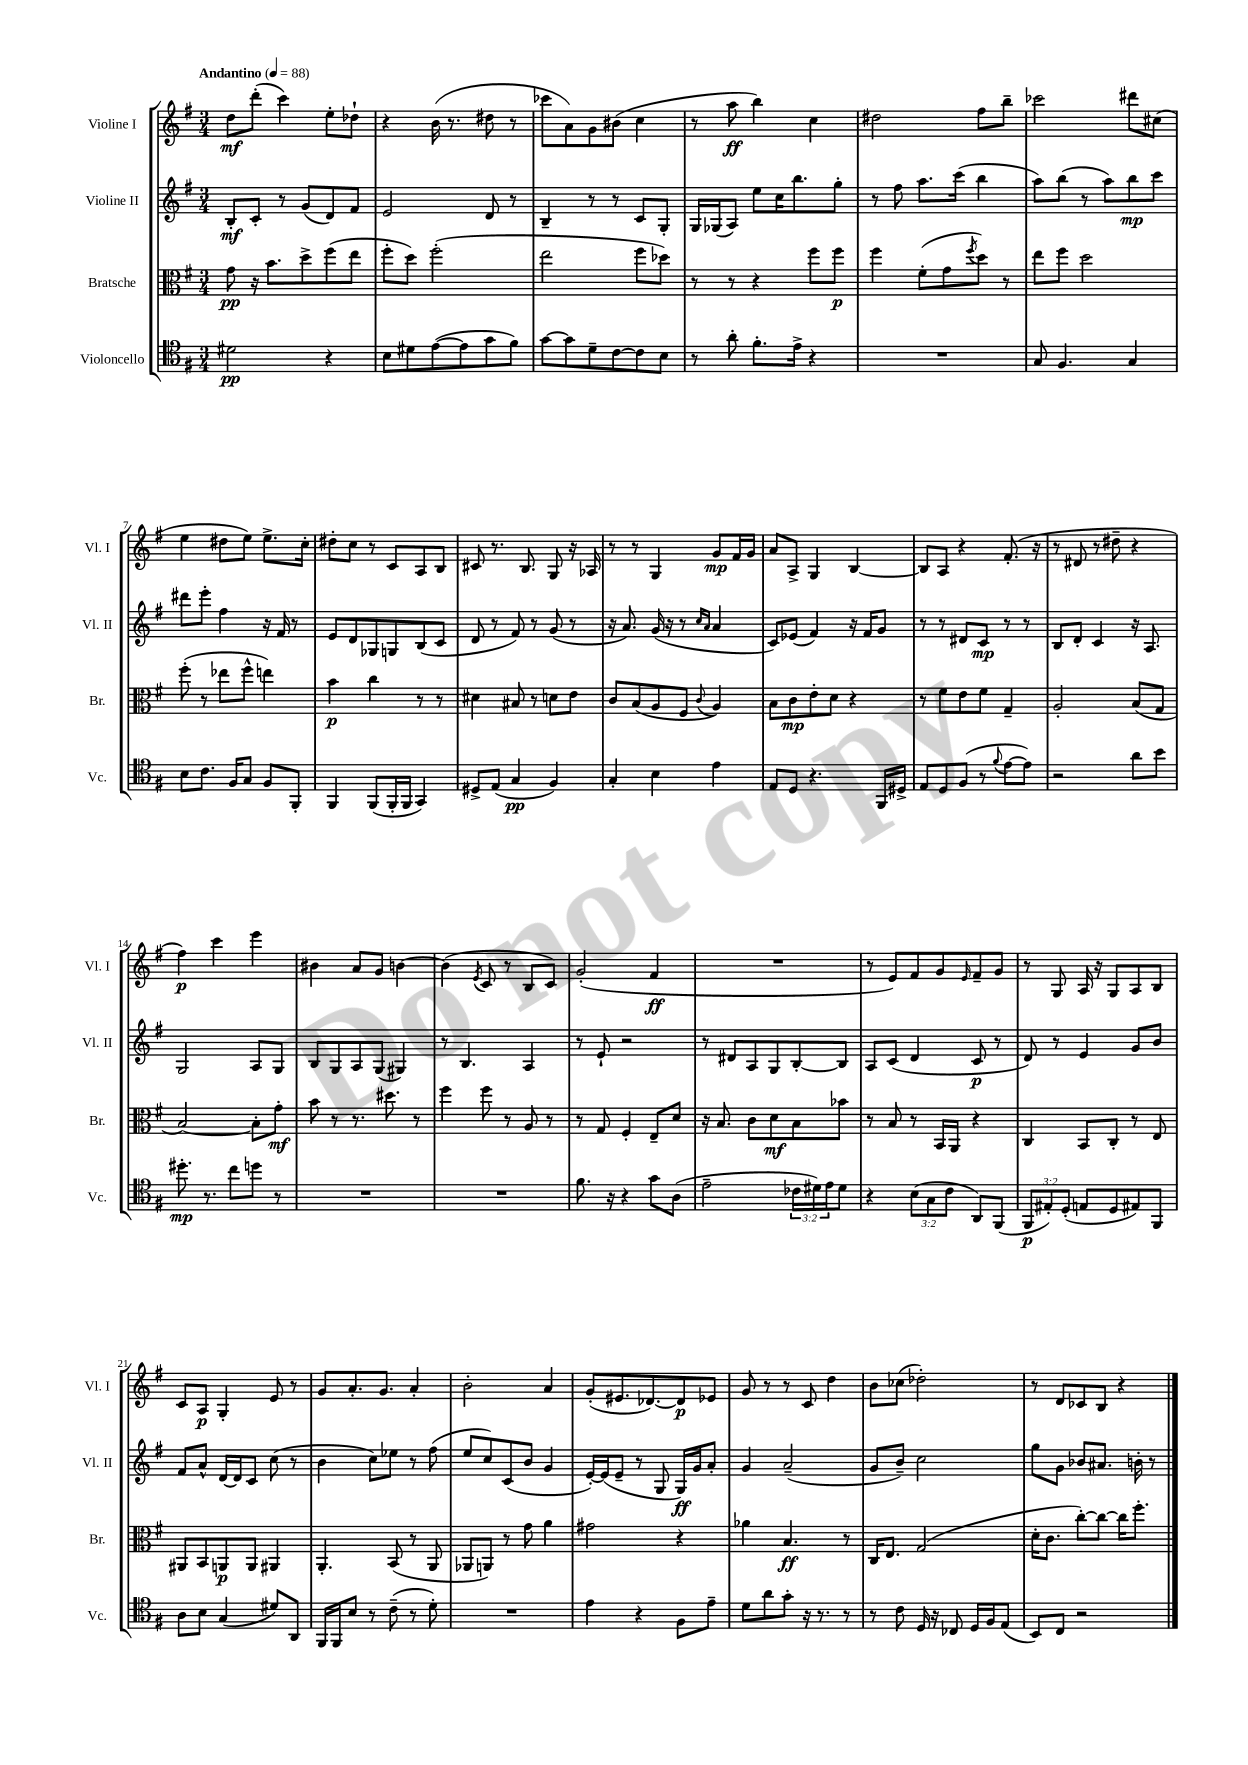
<<
\new StaffGroup <<
\new Staff = "s0" \with { instrumentName = "Violine I" shortInstrumentName = "Vl. I" } {
    \clef treble \key g \major \numericTimeSignature \time 3/4 \tempo "Andantino" 4 = 88
    d''8\mf d'''8-.( c'''4) e''8-. des''8-! |
    r4 b'16( r8. dis''8 r8 |
    ces'''8 a'8) g'8 bis'8( c''4 |
    r8 a''8\ff b''4) c''4 |
    dis''2 fis''8 b''8-- |
    ces'''2 dis'''8 cis''8( |
    e''4 dis''8 e''8) e''8.-> c''16-. |
    dis''8-. c''8 r8 c'8 a8 b8 |
    cis'8 r8. b8. g8 r16 aes16 |
    r8 r8 g4 g'8\mp fis'16 g'16 |
    a'8 a8-> g4 b4~ |
    b8 a8 r4 fis'8.-.( r16 |
    r8 dis'8 r8 dis''8-- r4 |
    fis''4\p) c'''4 e'''4 |
    bis'4 a'8 g'8 b'4~ |
    b'4( \acciaccatura { e'8 } c'8 r8 b8 c'8) |
    g'2-.( fis'4\ff |
    R2. |
    r8 e'8) fis'8 g'8 \grace { e'16 } fis'8-- g'8 |
    r8 g8 a16 r16 g8 a8 b8 |
    c'8 a8\p g4-. e'8 r8 |
    g'8 a'8.-. g'8. a'4-. |
    b'2-. a'4 |
    g'8-.( eis'8. des'8.~) des'8\p ees'8 |
    g'8 r8 r8 c'8 d''4 |
    b'8 ces''8( des''2-.) |
    r8 d'8 ces'8 b8 r4 \bar "|." |
}
\new Staff = "s1" \with { instrumentName = "Violine II" shortInstrumentName = "Vl. II" } {
    \clef treble \key g \major \numericTimeSignature \time 3/4
    b8-.\mf c'8-. r8 g'8( d'8) fis'8 |
    e'2 d'8 r8 |
    b4-- r8 r8 c'8 g8-. |
    g16 ges16( a8) e''8 c''16 b''8. g''8-. |
    r8 fis''8 a''8. c'''16( b''4 |
    a''8) b''8( r8 a''8) b''8\mp c'''8 |
    dis'''8 e'''8-. fis''4 r16 fis'16 r8 |
    e'8 d'8 ges8 g8 b8( c'8 |
    d'8 r8 fis'8) r8 g'8( r8 |
    r16 a'8.) g'16( r16 r8 \grace { c''16 a'16 } a'4 |
    c'8) ees'8( fis'4) r16 fis'16 g'8 |
    r8 r8 dis'8 c'8\mp r8 r8 |
    b8 d'8-. c'4 r16 a8. |
    g2 a8 g8 |
    b8 g8 a8 g8( gis4) |
    r8 b4. a4 |
    r8 e'8-! r2 |
    r8 dis'8 a8 g8 b8~-. b8 |
    a8 c'8( d'4 c'8\p r8 |
    d'8) r8 e'4 g'8 b'8 |
    fis'8 a'8-^ d'16~ d'16 c'8 c''8( r8 |
    b'4 c''8) ees''8 r8 fis''8( |
    e''8 c''8) c'8( b'8 g'4 |
    e'16~-.) e'16( e'8-- r8 g8 g16\ff) g'16 a'8-. |
    g'4 a'2--( |
    g'8 b'8--) c''2 |
    g''8 g'8 bes'8 ais'8. b'16-. r8 \bar "|." |
}
\new Staff = "s2" \with { instrumentName = "Bratsche" shortInstrumentName = "Br." } {
    \clef alto \key g \major \numericTimeSignature \time 3/4
    g'8\pp r16 b'8. d''8-> fis''8( e''8 |
    fis''8-. d''8) fis''2-.( |
    e''2 fis''8 des''8) |
    r8 r8 r4 fis''8 fis''8\p |
    fis''4 fis'8-.( g'8 \acciaccatura { fis''8 } d''8) r8 |
    e''8 fis''8 d''2 |
    fis''8-.( r8 ees''8 fis''8-^ e''4) |
    b'4\p c''4 r8 r8 |
    dis'4 bis8 r8 d'8 e'8 |
    c'8 b8( a8 fis8 \appoggiatura { c'8 } a4) |
    b8 c'8\mp e'8-. d'8 r4 |
    r8 fis'8 e'8 fis'8 g4-- |
    a2-. b8( g8 |
    b2~) b8-. g'8-.\mf |
    b'8 r8 r8. dis''8. r8 |
    fis''4 fis''8 r8 a8 r8 |
    r8 g8 fis4-. e8-- d'8 |
    r16 b8. c'8 d'8\mf b8 bes'8 |
    r8 b8 r8 b,16 a,16 r4 |
    c4 b,8 c8-. r8 e8 |
    ais,8 b,8 a,8\p a,8 ais,4 |
    a,4.-. b,8( r8 a,8 |
    aes,8 a,8) r8 g'8 a'4 |
    gis'2 r4 |
    aes'4 b4.\ff r8 |
    c16 e8. g2( |
    d'16-. c'8. c''8~-.) c''8~ c''16 fis''8.-. \bar "|." |
}
\new Staff = "s3" \with { instrumentName = "Violoncello" shortInstrumentName = "Vc." } {
    \clef tenor \key g \major \numericTimeSignature \time 3/4 \override Staff.TupletNumber.text = #tuplet-number::calc-fraction-text
    dis'2\pp r4 |
    b8 dis'8 e'8~( e'8 g'8 fis'8) |
    g'8~ g'8 d'8-- c'8~ c'8 b8 |
    r8 a'8-. fis'8.-. e'16-> r4 |
    R2. |
    g8 fis4. g4 |
    b8 c'8. fis16 g8 fis8 fis,8-. |
    fis,4 fis,8( fis,16-. fis,16 g,4) |
    dis8-> e8( g4\pp fis4) |
    g4-. b4 e'4 |
    e8 d8 r4. fis,16 dis16-> |
    e8 d8 fis8( r8 \appoggiatura { fis'8 } e'8~ e'8) |
    r2 a'8 b'8 |
    dis''8.-.\mp r8. c''8 d''8 r8 |
    R2. |
    R2. |
    fis'8. r16 r4 g'8 a8( |
    e'2-- \tuplet 3/2 { ces'16 dis'16) e'16 } dis'8 |
    r4 \tuplet 3/2 { b8( g8 c'8 } a,8) fis,8( |
    \tuplet 3/2 { fis,8\p eis8-.) d8-.( } e8 d8 eis8) fis,8 |
    a8 b8 g4( dis'8) a,8 |
    fis,16 fis,16 b8 r8 c'8--( r8 d'8-.) |
    R2. |
    e'4 r4 fis8 e'8-- |
    d'8 a'8 g'8-. r16 r8. r8 |
    r8 c'8 d16 r16 ces8 d16 fis16 e8( |
    b,8) c8 r2 \bar "|." |
}
>>
>>
